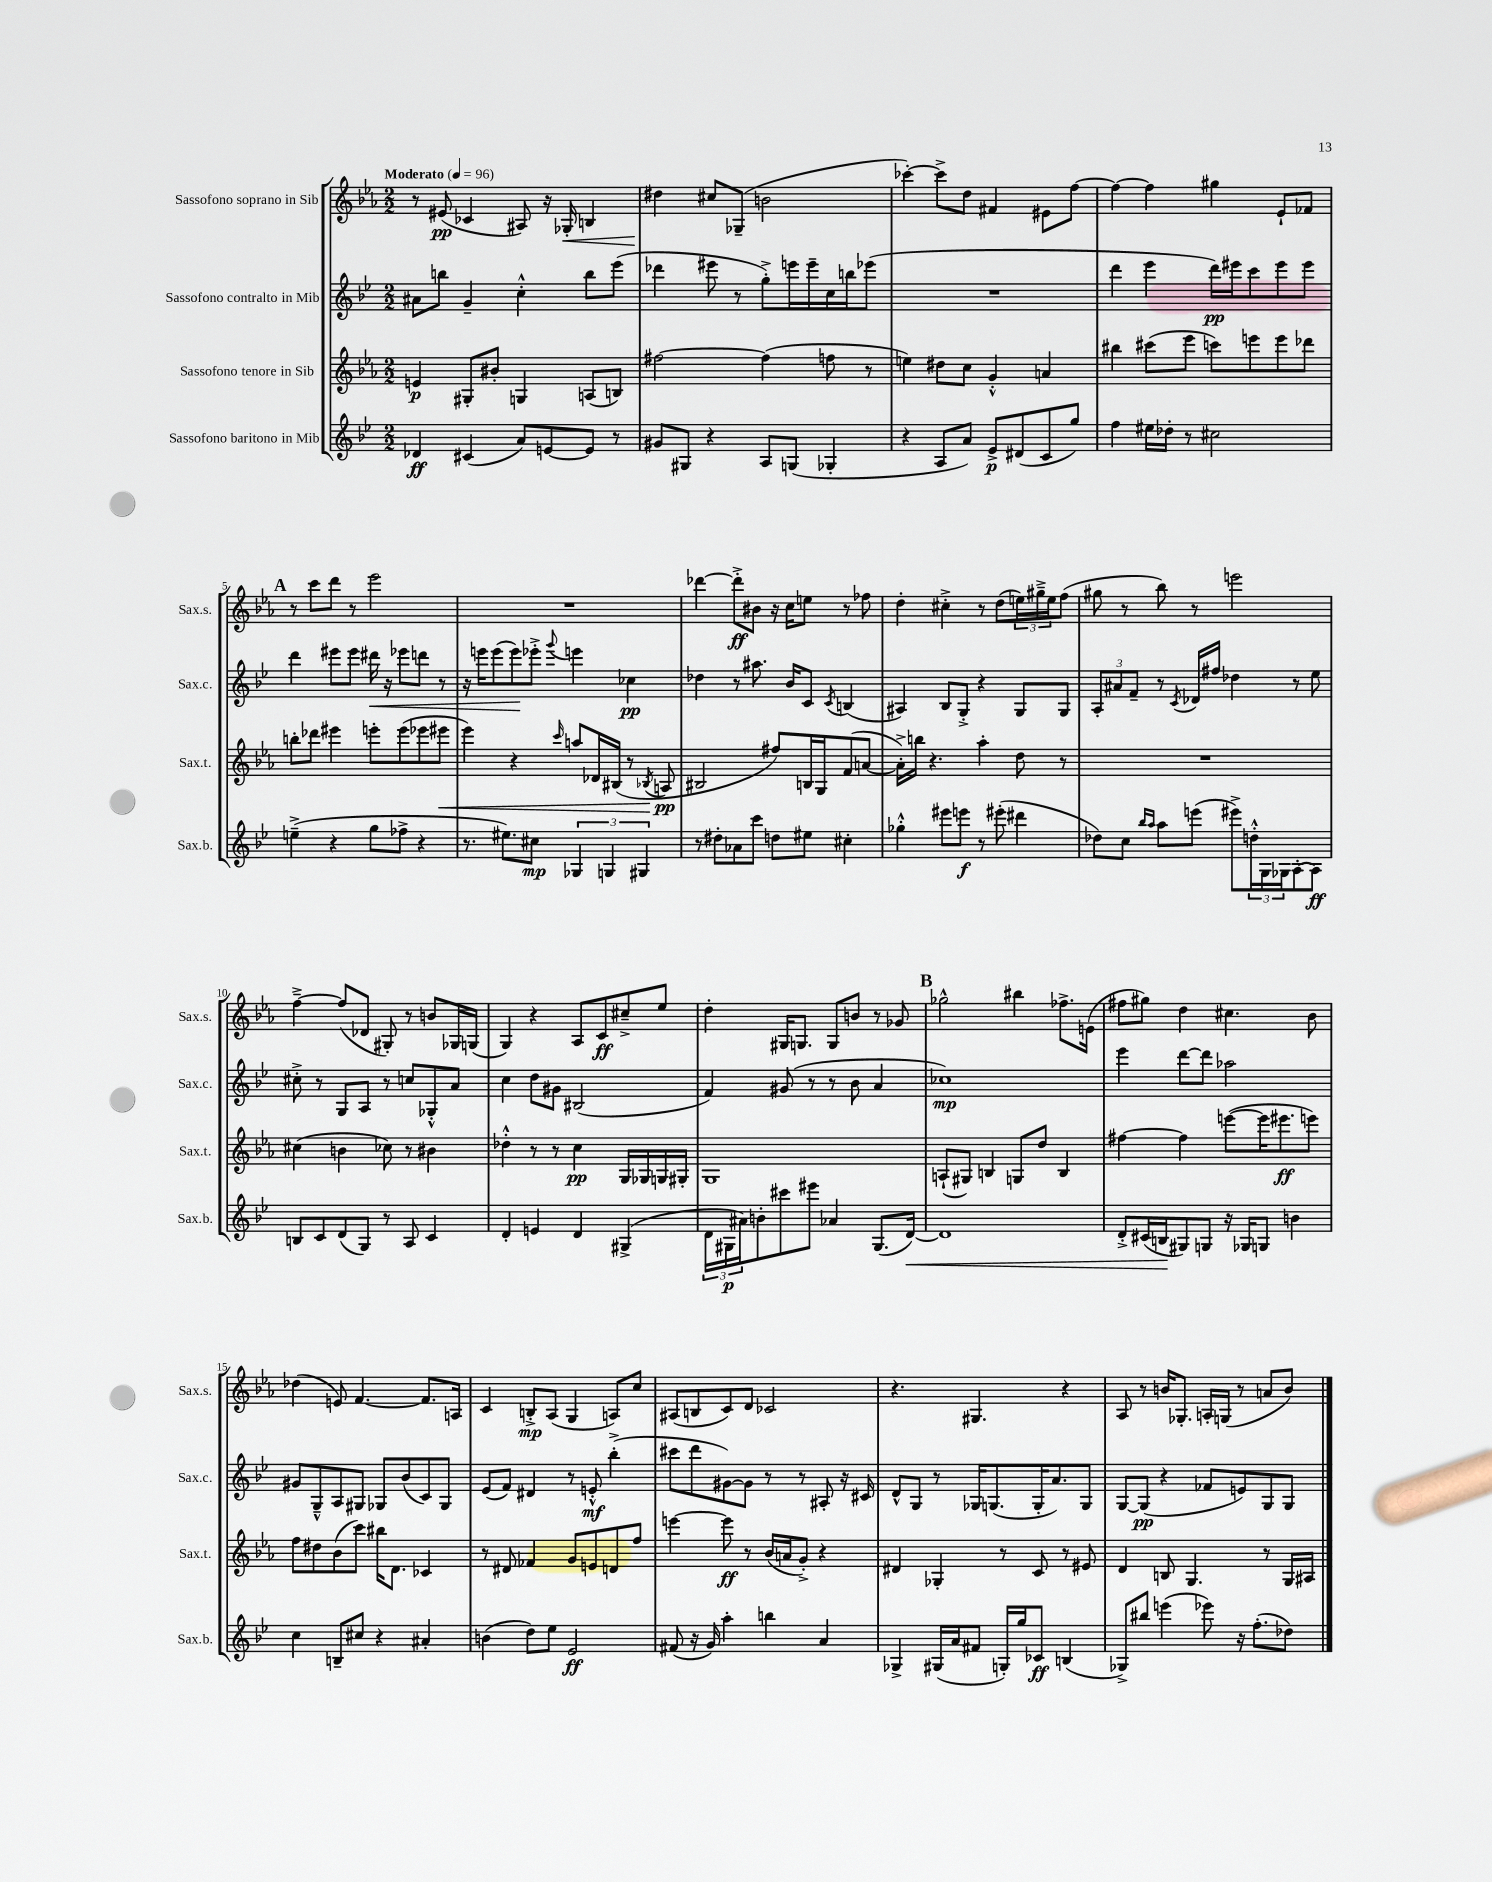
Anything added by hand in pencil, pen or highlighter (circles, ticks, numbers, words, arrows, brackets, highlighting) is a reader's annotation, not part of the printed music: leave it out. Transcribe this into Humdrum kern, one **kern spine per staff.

**kern	**dynam	**kern	**dynam	**kern	**dynam	**kern	**dynam
*part4	*part4	*part3	*part3	*part2	*part2	*part1	*part1
*staff4	*staff4	*staff3	*staff3	*staff2	*staff2	*staff1	*staff1
*I"Sassofono baritono in Mib	*	*I"Sassofono tenore in Sib	*	*I"Sassofono contralto in Mib	*	*I"Sassofono soprano in Sib	*
*I'Sax.b.	*	*I'Sax.t.	*	*I'Sax.c.	*	*I'Sax.s.	*
*clefG2	*	*clefG2	*	*clefG2	*	*clefG2	*
*k[b-e-]	*	*k[b-e-a-]	*	*k[b-e-]	*	*k[b-e-a-]	*
*M2/2	*	*M2/2	*	*M2/2	*	*M2/2	*
*MM96	*	*MM96	*	*MM96	*	*MM96	*
=1	=1	=1	=1	=1	=1	=1	=1
!	!	!	!	!	!	!LO:TX:a:B:t=Moderato	!
4d-X/	ff	4en/	p	8a#X\L	.	8r	.
.	.	.	.	8bbn\J	.	(8e#X/	pp
(4c#X/	.	8G#X'/L	.	4g~/	.	4c-X/	.
.	.	8b#X'/J	.	.	.	.	.
8a/L)	.	4Gn/	.	4cc'^^\	.	8A#X/)	.
[8en/	.	.	.	.	.	16r	.
!	!	!	!	!	!	!	!LO:HP:b
.	.	.	.	.	.	16G-X'/	<
8e/J]	.	(8An/L	.	8bb\L	.	4Bn/	.
8r	.	8Bn/J)	.	(8eee-\J	.	.	.
=2	=2	=2	=2	=2	=2	=2	=2
8g#X/L	.	[2ff#X\	.	4ddd-X\	.	4dd#X\	.
8G#X/J	.	.	.	.	.	.	.
4r	.	.	.	8eee#X\	.	8cc#X/L	[
.	.	.	.	8r	.	(8G-X~/J	.
8A/L	.	(4ff#\]	.	8gg'^\L)	.	2bn\	.
(8Gn/J	.	.	.	16eeen\L	.	.	.
.	.	.	.	16eee~\	.	.	.
4G-X'/	.	8ffn\	.	16cc\	.	.	.
.	.	.	.	16bbn\J	.	.	.
.	.	8r	.	(8eee-X\J	.	.	.
=3	=3	=3	=3	=3	=3	=3	=3
4r	.	4een\)	.	1r	.	[4ccc-X'\)	.
8A/L	.	8dd#X\L	.	.	.	8ccc-^\L]	.
8a/J)	.	8cc\J	.	.	.	8dd\J	.
8e-^/L	p	4g'^^/	.	.	.	4f#X/	.
(8d#X/	.	.	.	.	.	.	.
8c/	.	4an/	.	.	.	8e#X\L	.
8gg/J)	.	.	.	.	.	[8ff\J	.
=4	=4	=4	=4	=4	=4	=4	=4
4ff\	.	4bb#X\	.	4ddd\	.	4ff\_	.
16ee#X\LL	.	(8ccc#X\L	.	4eee-\	.	4ff\]	.
16dd-X'\JJ	.	.	.	.	.	.	.
8r	.	8eee-\J	.	.	.	.	.
2cc#X\	.	8cccn\L)	.	16ddd\LL)	pp	4gg#X\	.
.	.	.	.	16eee#X\J	.	.	.
.	.	8eeen\	.	8ccc\	.	.	.
.	.	8eee\	.	8eee#\	.	8e-`/L	.
.	.	8ddd-X\J	.	8eee#\J	.	8f-X/J	.
!!LO:LB:g=z
!!LO:REH:place=s1:t=A
=5	=5	=5	=5	=5	=5	=5	=5
(4een~^\	.	8bbn'\L	.	4ddd\	.	8r	.
.	.	8ddd-X\J	.	.	.	8ccc\L	.
4r	.	4eee#X\	.	8eee#X\L	.	8ddd\J	.
.	.	.	.	8eee#\J	.	8r	.
!	!	!	!	!	!LO:HP:b	!	!
8gg\L	.	8eeen'\L	.	16ddd#X\	<	2eee-\	.
.	.	.	.	16r	.	.	.
8ff-X^\J	.	(8eee\	.	8eee-X\L	.	.	.
4r	.	8eee-X\	.	8dddn\J	.	.	.
!	!	!	!LO:HP:b	!	!	!	!
.	.	8eee#X\J	<	8r	.	.	.
=6	=6	=6	=6	=6	=6	=6	=6
8.r	.	4eee-\)	.	16r	.	1r	.
.	.	.	.	16eeen\KL	.	.	.
.	.	.	.	(8eee\	.	.	.
8.ee#X\L)	.	.	.	.	.	.	.
.	.	4r	.	8eee\)	.	.	.
8cc#X\J	mp	.	.	8eee-X'^\J	[	.	.
.	.	16qqccc/	.	8qqggg/	.	.	.
6G-X/	.	8aan/L	.	4eeen\	.	.	.
.	.	16d-X/L	.	.	.	.	.
6Gn/	.	.	.	.	.	.	.
.	.	(16B#X/JJ	.	.	.	.	.
.	.	8r	.	4cc-X\	pp	.	.
6G#X/	.	.	.	.	.	.	.
.	.	8qB-X/	.	.	.	.	.
.	.	8An/	pp	.	.	.	.
.	.	.	[	.	.	.	.
=7	=7	=7	=7	=7	=7	=7	=7
8r	.	2B#X/	.	4dd-X\	.	[4ddd-X\	.
8dd#X'\L	.	.	.	.	.	.	.
8a-X\	.	.	.	8r	.	8ddd-'^\L]	ff
8ccc\J	.	.	.	8.aa#X\	.	8b#X\J	.
8ddn\L	.	8ff#X/L)	.	.	.	16r	.
.	.	.	.	16b-/KL	.	16cc\KL	.
8ee#X\J	.	16Bn/L	.	8c/J	.	8een\J	.
.	.	16G/J	.	.	.	.	.
.	.	.	.	8qc/	.	.	.
4cc#X'\	.	(8f/	.	(4Bn/	.	8r	.
.	.	[8an/J	.	.	.	8ff-X\	.
=8	=8	=8	=8	=8	=8	=8	=8
4gg-X'^^\	.	16a'^\LL])	.	4A#X/)	.	4dd'\	.
.	.	16bbn\JJ	.	.	.	.	.
.	.	4.r	.	.	.	.	.
8eee#X\L	.	.	.	8B-/L	.	4cc#X'^\	.
8eeen\J	f	.	.	8G'^/J	.	.	.
8r	.	4aa-'\	.	4r	.	8r	.
(8eee#X'\	.	.	.	.	.	(8dd\L	.
4ddd#X\	.	8dd\	.	8G/L	.	24een\L)	.
.	.	.	.	.	.	24gg#X~^\	.
.	.	.	.	.	.	24ee\J	.
.	.	8r	.	8G/J	.	(8ff\J	.
=9	=9	=9	=9	=9	=9	=9	=9
8dd-X\L)	.	1r	.	12A'/L	.	8gg#X\	.
.	.	.	.	12a#X/	.	.	.
8cc\J	.	.	.	.	.	8r	.
.	.	.	.	12f~/J	.	.	.
16qqbb-/LL	.	.	.	.	.	.	.
16qqaa/JJ	.	.	.	.	.	.	.
8aa\L	.	.	.	8r	.	8bb-\)	.
.	.	.	.	8qc/	.	.	.
(8eeen\J	.	.	.	16d-X/LL	.	8r	.
.	.	.	.	16ff#X/JJ	.	.	.
8eee#X^\L)	.	.	.	4dd-X\	.	2eeen\	.
24ddn'^^\L	.	.	.	.	.	.	.
24G\	.	.	.	.	.	.	.
24G-X\J	.	.	.	.	.	.	.
[8A'\	.	.	.	8r	.	.	.
8A\J]	ff	.	.	8ee-\	.	.	.
!!LO:LB:g=z
=10	=10	=10	=10	=10	=10	=10	=10
8Bn/L	.	(4cc#X\	.	8cc#X'^\	.	[4ff~^\	.
8c/	.	.	.	8r	.	.	.
(8d/	.	4bn\	.	8G/L	.	(8ff/L]	.
8G/J)	.	.	.	8A/J	.	8d-X/J	.
8r	.	8cc-X\)	.	8r	.	8G#X'/)	.
8A/	.	8r	.	8ccn/L	.	8r	.
4c/	.	4b#X\	.	8G-X'^^/	.	8bn/L	.
.	.	.	.	8a/J	.	16G-X/L	.
.	.	.	.	.	.	(16Gn/JJ	.
=11	=11	=11	=11	=11	=11	=11	=11
4d'/	.	4dd-X'^^\	.	4cc\	.	4G/)	.
4en/	.	8r	.	8dd\L	.	4r	.
.	.	8r	.	8g#X\J	.	.	.
4d/	.	4cc\	pp	(2B#X/	.	8A-/L	.
.	.	.	.	.	.	8c/	ff
(4G#X^/	.	16G/LL	.	.	.	8cc#X~^/	.
.	.	16G-X/	.	.	.	.	.
.	.	16Gn/	.	.	.	8ee-/J	.
.	.	16G#X'/JJ	.	.	.	.	.
=12	=12	=12	=12	=12	=12	=12	=12
24d\LL	.	1G	.	4f/)	.	4dd'\	.
24G#X\	p	.	.	.	.	.	.
24a#X\J)	.	.	.	.	.	.	.
8bn'\	.	.	.	.	.	.	.
8ccc#X\	.	.	.	(8g#X/	.	16G#X/KL	.
.	.	.	.	.	.	8.Gn/J	.
8eee#X\J	.	.	.	8r	.	.	.
4a-X/	.	.	.	8r	.	8G/L	.
.	.	.	.	8b-\	.	8bn/J	.
(8.G#/L	.	.	.	4a/	.	8r	.
.	.	.	.	.	.	8g-X/	.
!	!LO:HP:b	!	!	!	!	!	!
[16d/Jk)	<	.	.	.	.	.	.
!!LO:REH:place=s1:t=B
=13	=13	=13	=13	=13	=13	=13	=13
1d]	.	(8An`/L	.	1cc-X)	mp	2gg-X^^\	.
.	.	8G#X/J)	.	.	.	.	.
.	.	4Bn/	.	.	.	.	.
.	.	8Gn/L	.	.	.	4bb#X\	.
.	.	8dd/J	.	.	.	.	.
.	.	4B/	.	.	.	8.ff-X^\L	.
.	.	.	.	.	.	(16en\Jk	.
=14	=14	=14	=14	=14	=14	=14	=14
8d'^/L	.	[4ff#X\	.	4eee-\	.	8ff#X\L	.
(16c#X/L	.	.	.	.	.	8gg#X\J)	.
16Bn/J	.	.	.	.	.	.	.
8G#X/)	[	4ff#\]	.	[8ddd\L	.	4dd\	.
8Gn/J	.	.	.	8ddd\J]	.	.	.
16r	.	([8eeen\L	.	2aa-X\	.	4.cc#X\	.
16G-X/KL	.	.	.	.	.	.	.
8Gn/J	.	16eee\K]	.	.	.	.	.
.	.	8.eee#X\	ff	.	.	.	.
4bn\	.	.	.	.	.	.	.
.	.	8eeen\J)	.	.	.	8b-\	.
!!LO:LB:g=z
=15	=15	=15	=15	=15	=15	=15	=15
4cc\	.	8ff\L	.	8g#X/L	.	(4dd-X\	.
.	.	8dd#X\	.	8G~^^/	.	.	.
8Bn~/L	.	(8b-\	.	8A/	.	8en/)	.
8cc#X/J	.	8ccc\J)	.	8G#X/J	.	[4.f/	.
4r	.	16bb#X\KL	.	8G-X/L	.	.	.
.	.	8.d\J	.	.	.	.	.
.	.	.	.	(8b-/	.	.	.
4a#X'/	.	4c-X/	.	8c/)	.	8.f/L]	.
.	.	.	.	8G-/J	.	.	.
.	.	.	.	.	.	16An/Jk	.
=16	=16	=16	=16	=16	=16	=16	=16
(4bn\	.	8r	.	(8e-/L	.	4c/	.
.	.	8d#X/	.	8f/J)	.	.	.
8dd\L)	.	4f-X/	.	4d#X/	.	8Bn'^/L	mp
8ee-\J	.	.	.	.	.	(8A-/J	.
2e-/	ff	8g/L	.	8r	.	4G/	.
.	.	8en/	.	8en'^^/	mf	.	.
.	.	8dn/	.	(4bb-'^\	.	8An/L)	.
.	.	8ff/J	.	.	.	8cc/J	.
=17	=17	=17	=17	=17	=17	=17	=17
(8f#X/	.	[4eeen\	.	8ccc#X\L	.	(8A#X/L	.
16r	.	.	.	8ddd\	.	8Bn/	.
16g/)	.	.	.	.	.	.	.
4aa'\	.	8eee\]	ff	[8g#X\)	.	8c/)	.
.	.	8r	.	8g#\J]	.	8d/J	.
4bbn\	.	(16b-/LL	.	8r	.	2c-X/	.
.	.	16an/J	.	.	.	.	.
.	.	8g'^/J)	.	8r	.	.	.
4a/	.	4r	.	8A#X'/	.	.	.
.	.	.	.	16r	.	.	.
.	.	.	.	16c#X/	.	.	.
=18	=18	=18	=18	=18	=18	=18	=18
4G-X^/	.	4d#X/	.	8d^^/L	.	4.r	.
.	.	.	.	8G/J	.	.	.
(16G#X/LL	.	4G-X'/	.	8r	.	.	.
16a/J	.	.	.	.	.	.	.
8f#X/J	.	.	.	16G-X/KL	.	4.G#X/	.
.	.	.	.	(8.Gn/	.	.	.
16Gn'/LL)	.	8r	.	.	.	.	.
16gg/J	.	.	.	.	.	.	.
8c-X/J	ff	8c/	.	16G'/K	.	.	.
.	.	.	.	8.a/)	.	.	.
(4Bn/	.	8r	.	.	.	4r	.
.	.	8e#X/	.	8G/J	.	.	.
=19	=19	=19	=19	=19	=19	=19	=19
8G-X^/L)	.	4d/	.	[8G/L	.	8A-/	.
8bb#X/J	.	.	.	(8G/J]	pp	8r	.
(4eeen\	.	8Bn/	.	4r	.	16bn/KL	.
.	.	.	.	.	.	8.G-X'/J	.
.	.	4.G/	.	.	.	.	.
8eee-X\)	.	.	.	8f-X/L	.	16An'/LL	.
.	.	.	.	.	.	(16Gn/JJ	.
16r	.	.	.	8en/)	.	8r	.
(8.ff'\L	.	.	.	.	.	.	.
.	.	8r	.	8G/	.	8an/L	.
8dd-X\J)	.	16G/LL	.	8G/J	.	8b/J)	.
.	.	16A#X/JJ	.	.	.	.	.
==	==	==	==	==	==	==	==
*-	*-	*-	*-	*-	*-	*-	*-
